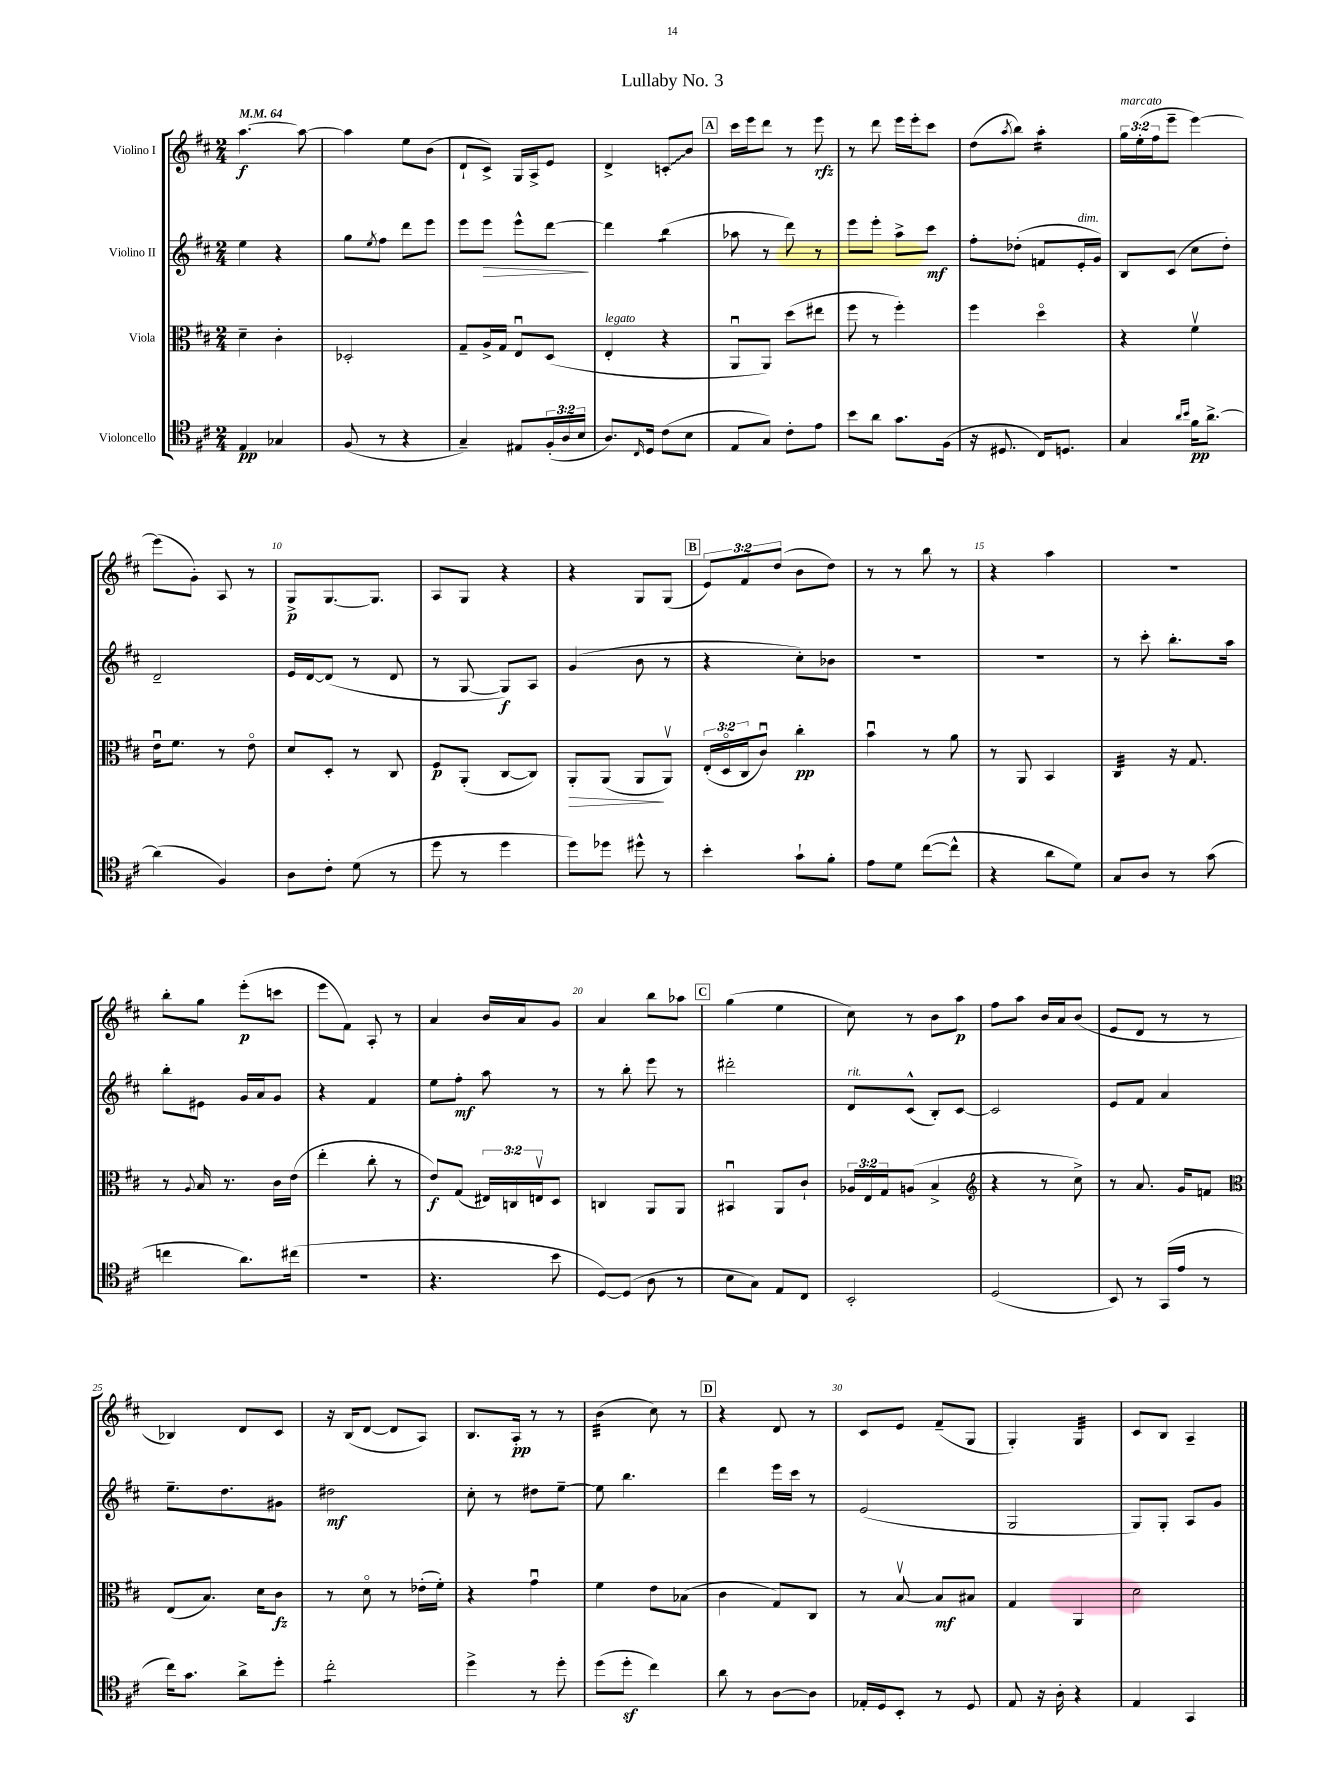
\header { title = "Lullaby No. 3" }
<<
\new StaffGroup <<
\new Staff = "s0" \with { instrumentName = "Violino I" } {
    \clef treble \key d \major \numericTimeSignature \time 2/4 \override Staff.TupletNumber.text = #tuplet-number::calc-fraction-text \tempo 4 = 64
    a''4.~\f a''8~ |
    a''4 e''8 b'8( |
    d'8-! cis'8->) g16 a16-> e'8 |
    d'4-> \once \override Glissando.style = #'zigzag c'8-.\glissando b'8 |
    \mark \markup { \box "A" } cis'''16 e'''16 d'''8 r8 e'''8\rfz |
    r8 d'''8 e'''16 e'''16-. cis'''8 |
    d''8( \acciaccatura { a''8 } b''8) a''4:16-. |
    \tuplet 3/2 { g''16^\markup { \italic "marcato" } e''16-.( fis''16 } e'''8-- e'''4~) |
    e'''8( g'8-.) a8 r8 |
    g8->\p g8.~ g8. |
    a8 g8 r4 |
    r4 g8 g8( |
    \mark \markup { \box "B" } \tuplet 3/2 { e'8) fis'8 d''8( } b'8 d''8) |
    r8 r8 b''8 r8 |
    r4 a''4 |
    R2 |
    b''8-. g''8 e'''8-.\p( c'''8 |
    e'''8 fis'8) a8-. r8 |
    a'4 b'16 a'16 g'8 |
    a'4 b''8 aes''8 |
    \mark \markup { \box "C" } g''4( e''4 |
    cis''8) r8 b'8 a''8\p |
    fis''8 a''8 b'16 a'16 b'8( |
    e'8 d'8 r8 r8 |
    bes4) d'8 cis'8 |
    r16 b16( d'8~ d'8 a8) |
    b8. a16-.\pp r8 r8 |
    b'4:32( cis''8) r8 |
    \mark \markup { \box "D" } r4 d'8 r8 |
    cis'8 e'8 fis'8--( g8 |
    g4-.) g4:32 |
    cis'8 b8 a4-- \bar "|." |
}
\new Staff = "s1" \with { instrumentName = "Violino II" } {
    \clef treble \key d \major \numericTimeSignature \time 2/4
    e''4 r4 |
    g''8 \acciaccatura { e''8 } fis''8 d'''8 e'''8 |
    e'''8 e'''8\> e'''8-^ d'''8~\! |
    d'''4 b''4:8( |
    \mark \markup { \box "A" } aes''8 r8 d'''8) r8 |
    e'''8 e'''8-. a''8-> cis'''8\mf |
    fis''8-. des''8-.( f'8 e'16-.^\markup { \italic "dim." } g'16) |
    b8 cis'8( cis''8 d''8-.) |
    d'2-- |
    e'16 d'16~ d'8( r8 d'8 |
    r8 g8~ g8\f) a8 |
    g'4( b'8 r8 |
    \mark \markup { \box "B" } r4 cis''8-.) bes'8 |
    R2 |
    R2 |
    r8 cis'''8-. b''8.-. a''16 |
    b''8-. eis'8 g'16 a'16 g'8 |
    r4 fis'4 |
    e''8 fis''8-.\mf a''8 r8 |
    r8 b''8-. e'''8 r8 |
    \mark \markup { \box "C" } dis'''2-. |
    d'8^\markup { \italic "rit." } cis'8-^( b8-.) cis'8~ |
    cis'2 |
    e'8 fis'8 a'4 |
    e''8.-- d''8. gis'8 |
    dis''2\mf |
    cis''8-. r8 dis''8 e''8~-- |
    e''8 b''4. |
    \mark \markup { \box "D" } d'''4 e'''16 cis'''16 r8 |
    e'2( |
    g2 |
    g8) g8-. a8 g'8 \bar "|." |
}
\new Staff = "s2" \with { instrumentName = "Viola" } {
    \clef alto \key d \major \numericTimeSignature \time 2/4 \override Staff.TupletNumber.text = #tuplet-number::calc-fraction-text
    d'4-- cis'4-. |
    des2-. |
    g8-- a16-> g16 e8\downbow d8( |
    e4-.^\markup { \italic "legato" } r4 |
    \mark \markup { \box "A" } a,8\downbow a,8) d''8( eis''8 |
    fis''8 r8 fis''4-.) |
    fis''4 d''4\flageolet |
    r4 fis'4\upbow |
    e'16\downbow fis'8. r8 e'8\flageolet |
    d'8 d8-. r8 cis8 |
    fis8\p a,8-.( cis8~ cis8) |
    a,8-.\> a,8( a,8\! a,8\upbow) |
    \mark \markup { \box "B" } \tuplet 3/2 { e16-.( d16\flageolet cis16 } cis'8\downbow) cis''4-.\pp |
    b'4\downbow r8 a'8 |
    r8 a,8 b,4 |
    cis4:32 r16 g8. |
    r8 \appoggiatura { a8 } b16 r8. cis'16 e'16( |
    e''4-. cis''8-. r8 |
    e'8\f) g8( \tuplet 3/2 { eis16) c16 e16\upbow } d8 |
    c4 a,8 a,8 |
    \mark \markup { \box "C" } bis,4\downbow a,8 cis'8-! |
    \tuplet 3/2 { aes16 e16 g16 } a8( b4-> |
    \clef treble r4 r8 cis''8->) |
    r8 a'8. g'16 f'8 |
    \clef alto e8( b8.) d'16 cis'8\fz |
    r8 d'8\flageolet r8 ees'16-.( fis'16-.) |
    r4 g'4\downbow |
    fis'4 e'8 bes8( |
    \mark \markup { \box "D" } cis'4 g8) cis8 |
    r8 b8~\upbow b8\mf bis8 |
    g4 a,4 |
    d'2 \bar "|." |
}
\new Staff = "s3" \with { instrumentName = "Violoncello" } {
    \clef tenor \key d \major \numericTimeSignature \time 2/4 \override Staff.TupletNumber.text = #tuplet-number::calc-fraction-text
    e4\pp ges4 |
    fis8( r8 r4 |
    g4--) eis8 \tuplet 3/2 { fis16-.( a16 b16 } |
    a8.) \grace { cis16 } d16 cis'8( b8 |
    \mark \markup { \box "A" } e8 g8) cis'8-. e'8 |
    b'8 a'8 g'8. fis16( |
    r16 dis8. cis16) d8. |
    g4 \grace { a'16 b'16 } fis'16\pp a'8.~-> |
    a'4( fis4) |
    a8 cis'8-. d'8( r8 |
    d''8 r8 d''4 |
    d''8) des''8 dis''8-^ r8 |
    \mark \markup { \box "B" } b'4-. g'8-! fis'8-. |
    e'8 d'8 cis''8~( cis''8-^ |
    r4 a'8 d'8) |
    g8 a8 r8 g'8( |
    c''4 a'8.) cis''16( |
    r2 |
    r4. b'8 |
    d8~) d8( a8 r8 |
    \mark \markup { \box "C" } b8 g8) e8 cis8 |
    b,2-. |
    d2( |
    b,8) r8 g,16( e'16 r8 |
    cis''16) g'8. a'8-> d''8-. |
    cis''2:8-. |
    d''4-> r8 d''8-. |
    d''8( d''8-.\sf cis''4) |
    \mark \markup { \box "D" } a'8 r8 a8~ a8 |
    ees16-. d16 b,8-. r8 d8 |
    e8 r16 a16-. r4 |
    e4 g,4 \bar "|." |
}
>>
>>
\layout { \context { \Score \override BarNumber.break-visibility = ##(#f #t #t) barNumberVisibility = #(every-nth-bar-number-visible 5) } }
